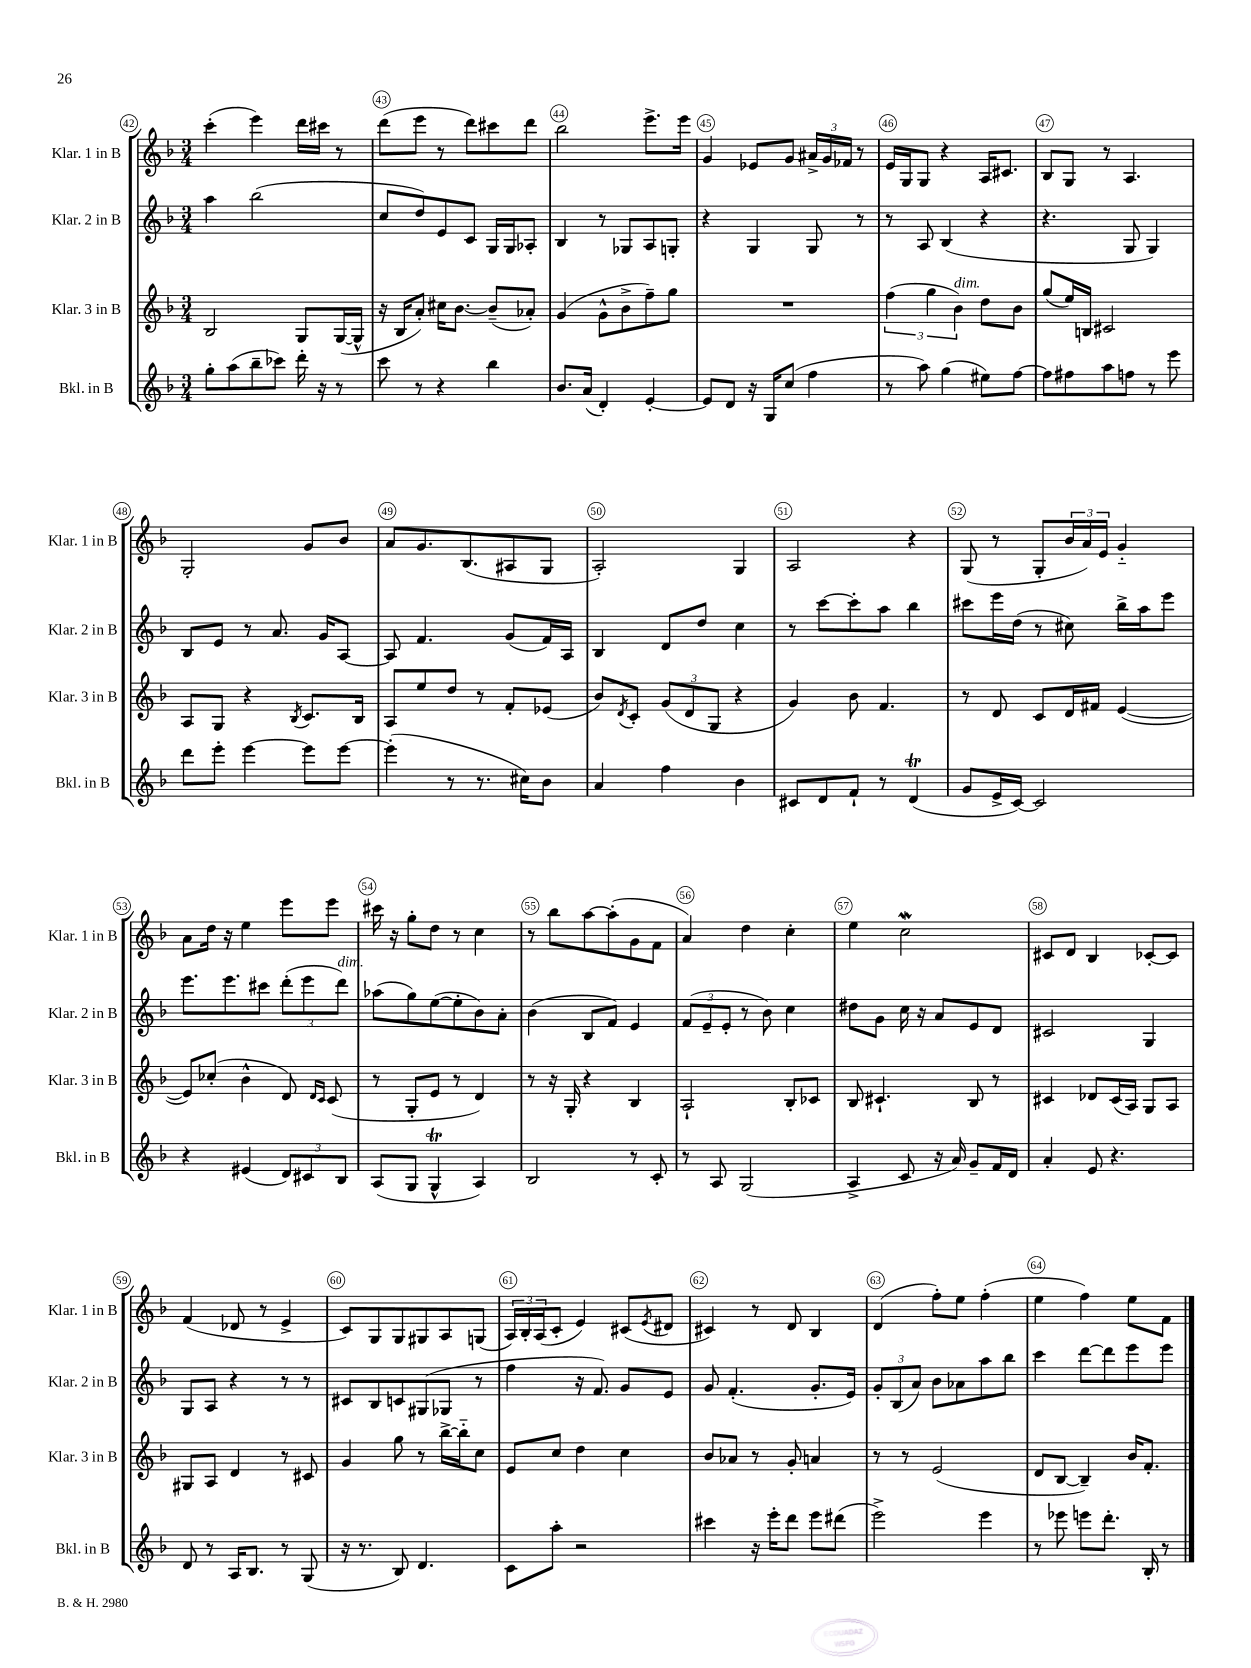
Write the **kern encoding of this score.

**kern	**kern	**kern	**kern
*part4	*part3	*part2	*part1
*staff4	*staff3	*staff2	*staff1
*I"Bkl. in B	*I"Klar. 3 in B	*I"Klar. 2 in B	*I"Klar. 1 in B
*I'Bkl. in B	*I'Klar. 3 in B	*I'Klar. 2 in B	*I'Klar. 1 in B
*clefG2	*clefG2	*clefG2	*clefG2
*k[b-]	*k[b-]	*k[b-]	*k[b-]
*M3/4	*M3/4	*M3/4	*M3/4
=42	=42	=42	=42
8gg'\L	2B-/	4aa\	(4ccc'\
(8aa\	.	.	.
8bb-~\	.	(2bb-\	4eee\)
8ccc-X\J)	.	.	.
16ddd'\	8G/L	.	16ddd\LL
16r	.	.	16ccc#X\JJ
8r	([16G/L	.	8r
.	16G^^/JJ]	.	.
=43	=43	=43	=43
8ccc\	16r	8cc/L	(8ddd\L
.	16B-/KL	.	.
8r	8a'/J)	8dd/)	8eee\J
4r	16cc#X\KL	8e/	8r
.	[8.b-\J	.	.
.	.	8c/J	8ddd\L)
4bb-\	(8b-~/L]	16G/LL	8ccc#X\
.	.	16G/J	.
.	8a-X'/J)	8A-X'/J	8ddd\J
=44	=44	=44	=44
8.b-/L	(4g/	4B-/	2bb-\
(16a/Jk	.	.	.
4d'/)	8g^^\L	8r	.
.	8b-^\	8G-X/L	.
[4e'/	8ff~\)	8A/	8.eee^\L
.	8gg\J	8Gn'/J	.
.	.	.	16eee\Jk
=45	=45	=45	=45
8e/L]	2.r	4r	4g/
8d/J	.	.	.
16r	.	4G/	8e-X/L
16G/KL	.	.	.
(8cc/J	.	.	8g/J
4ff\	.	8G/	24a#X^/LL
.	.	.	24g/
.	.	.	24f-X/JJ
.	.	8r	8r
=46	=46	=46	=46
8r	(6ff\	8r	16e/LL
.	.	.	16G/J
8aa\)	.	8A/	8G/J
.	6gg\	.	.
(4gg\	.	(4B-/	4r
!	!LO:TX:a:i:t=dim.	!	!
.	6b-\)	.	.
8ee#X\L)	8dd\L	4r	16A/KL
.	.	.	8.c#X/J
[8ff\J	8b-\J	.	.
=47	=47	=47	=47
8ff\L]	(8gg/L	4.r	8B-/L
8ff#X\	16ee/L)	.	8G/J
.	16Bn/JJ	.	.
8aa\	2c#X/	.	8r
8ffn\J	.	8G/	4.A/
8r	.	4G/)	.
8eee\	.	.	.
!!LO:LB:g=z
=48	=48	=48	=48
8ddd\L	8A/L	8B-/L	2G'/
8eee'\J	8G/J	8e/J	.
[4eee\	4r	8r	.
.	.	8.a/	.
.	8qB-/	.	.
8eee\L]	8.c/L	.	8g/L
.	.	16g/KL	.
[8eee\J	.	[8A/J	8b-/J
.	16B-/Jk	.	.
=49	=49	=49	=49
(4eee'\]	8A/L	8A/]	8a/L
.	8ee/	4.f/	8.g/
8r	8dd/J	.	.
.	.	.	(8.B-/
8.r	8r	.	.
.	8f'/L	(8g/L	8A#X/
16cc#X\KL)	.	.	.
8b-\J	(8e-X/J	16f/L)	8G/J
.	.	16A/JJ	.
=50	=50	=50	=50
4a/	8b-/L)	4B-/	2A'/)
.	8qd/	.	.
.	8c'/J	.	.
4ff\	(12g/L	8d/L	.
.	12d/	.	.
.	.	8dd/J	.
.	12G/J	.	.
4b-\	4r	4cc\	4G/
=51	=51	=51	=51
8c#X/L	4g/)	8r	2A/
8d/	.	[8ccc\L	.
8f`/J	8b-\	8ccc'\]	.
8r	4.f/	8aa\J	.
(4dT/	.	4bb-\	4r
=52	=52	=52	=52
8g/L	8r	8ccc#X\L	(8G/
16e^/L	8d/	16eee\L	8r
[16c/JJ)	.	(16dd\JJ	.
2c/]	8c/L	8r	8G'/L
.	16d/L	8cc#X\)	24b-/L
.	.	.	24a/)
.	16f#X/JJ	.	.
.	.	.	24e/JJ
.	([4e/	16bb-^\LL	4g/
.	.	16aa\J	.
.	.	8eee\J	.
!!LO:LB:g=z
=53	=53	=53	=53
4r	8e/L])	8.eee\L	8a\L
.	(8cc-X'/J	.	16dd\Jk
.	.	8.eee\	16r
(4e#X/	4b-^^\	.	4ee\
.	.	8ccc#X\J	.
12d/L)	8d/)	(12ddd'\L	8eee\L
12c#X/	.	12eee\	.
.	16qqd/LL	.	.
.	16qqc/JJ	.	.
.	(8c/	.	8eee\J
!	!	!LO:TX:a:i:t=dim.	!
12B-/J	.	12ddd\J)	.
=54	=54	=54	=54
(8A/L	8r	(8aa-X\L	16ccc#X\
.	.	.	16r
8G/J	8G'/L	8gg\)	8gg'\L
4GT^^/	8e/J	([8ee\	8dd\J
.	8r	8ee'\]	8r
4A/)	4d/)	8b-\)	4cc\
.	.	8a'\J	.
=55	=55	=55	=55
2B-/	8r	(4b-\	8r
.	16r	.	8bb-\L
.	16G'/	.	.
.	4r	8B-/L	[8aa\
.	.	8f/J)	(8aa'\]
8r	4B-/	4e/	8g\
8c'/	.	.	8f\J
=56	=56	=56	=56
8r	2A`/	(12f/L	4a/)
.	.	12e~/	.
8A/	.	.	.
.	.	12e'/J	.
(2G/	.	8r	4dd\
.	.	8b-\)	.
.	8B-'/L	4cc\	4cc'\
.	8c-X/J	.	.
=57	=57	=57	=57
4A^/	8B-/	8dd#X\L	4ee\
.	4.c#X`/	8g\J	.
8c/	.	16cc\	2ccW\
.	.	16r	.
16r	.	8a/L	.
16a/)	.	.	.
8g~/L	8B-/	8e/	.
16f/L	8r	8d/J	.
16d/JJ	.	.	.
=58	=58	=58	=58
4a'/	4c#X/	2c#X/	8c#X/L
.	.	.	8d/J
8e/	8d-X/L	.	4B-/
4.r	(16c#/L	.	.
.	16A/JJ)	.	.
.	8G/L	4G/	[8c-X'/L
.	8A/J	.	8c-/J]
!!LO:LB:g=z
=59	=59	=59	=59
8d/	8G#X/L	8G/L	(4f/
8r	8A/J	8A/J	.
16A/KL	4d/	4r	8d-X/
8.B-/J	.	.	.
.	.	.	8r
8r	8r	8r	4e^/
(8G/	8c#X/	8r	.
=60	=60	=60	=60
16r	4g/	8c#X/L	8c/L)
8.r	.	.	.
.	.	8B-/	8G/
8B-/)	8gg\	8cn/	8G/
4.d/	8r	(8G#X/	8G#X/
.	[16bb-^\LL	8G-X/J	8A/
.	16bb-\J]	.	.
.	8cc\J	8r	(8Gn/J
=61	=61	=61	=61
8c\L	8e/L	4ff\	24A/LL)
.	.	.	24B-'/
.	.	.	(24A/J
8aa'\J	8cc/J	.	8c'/J
2r	4dd\	16r	4e/)
.	.	8.f/)	.
.	4cc\	8g/L	(8c#X/L
.	.	.	8qe/
.	.	8e/J	8d#X/J
=62	=62	=62	=62
4ccc#X\	8b-/L	8g/	4c#X/)
.	8a-X/J	(4.f'/	.
16r	8r	.	8r
16eee'\KL	.	.	.
8ddd\J	8g'/	.	8d/
8eee\L	4an/	8.g'/L	4B-/
(8ddd#X\J	.	.	.
.	.	16e/Jk)	.
=63	=63	=63	=63
2eee^\)	8r	12g'/L	(4d/
.	.	(12B-/	.
.	8r	.	.
.	.	12a/J)	.
.	(2e/	8b-\L	8ff'\L)
.	.	8a-X\	8ee\J
4eee\	.	8aa\	(4ff'\
.	.	8bb-\J	.
=64	=64	=64	=64
8r	8d/L	4ccc\	4ee\
8eee-X\	[8B-/J	.	.
8eeen\L	4B-~/])	[8ddd\L	4ff\)
8.ddd'\J	.	8ddd\]	.
.	16b-/KL	8eee\	8ee\L
16B-'/	8.f'/J	.	.
8r	.	8eee\J	8f\J
==	==	==	==
*-	*-	*-	*-
